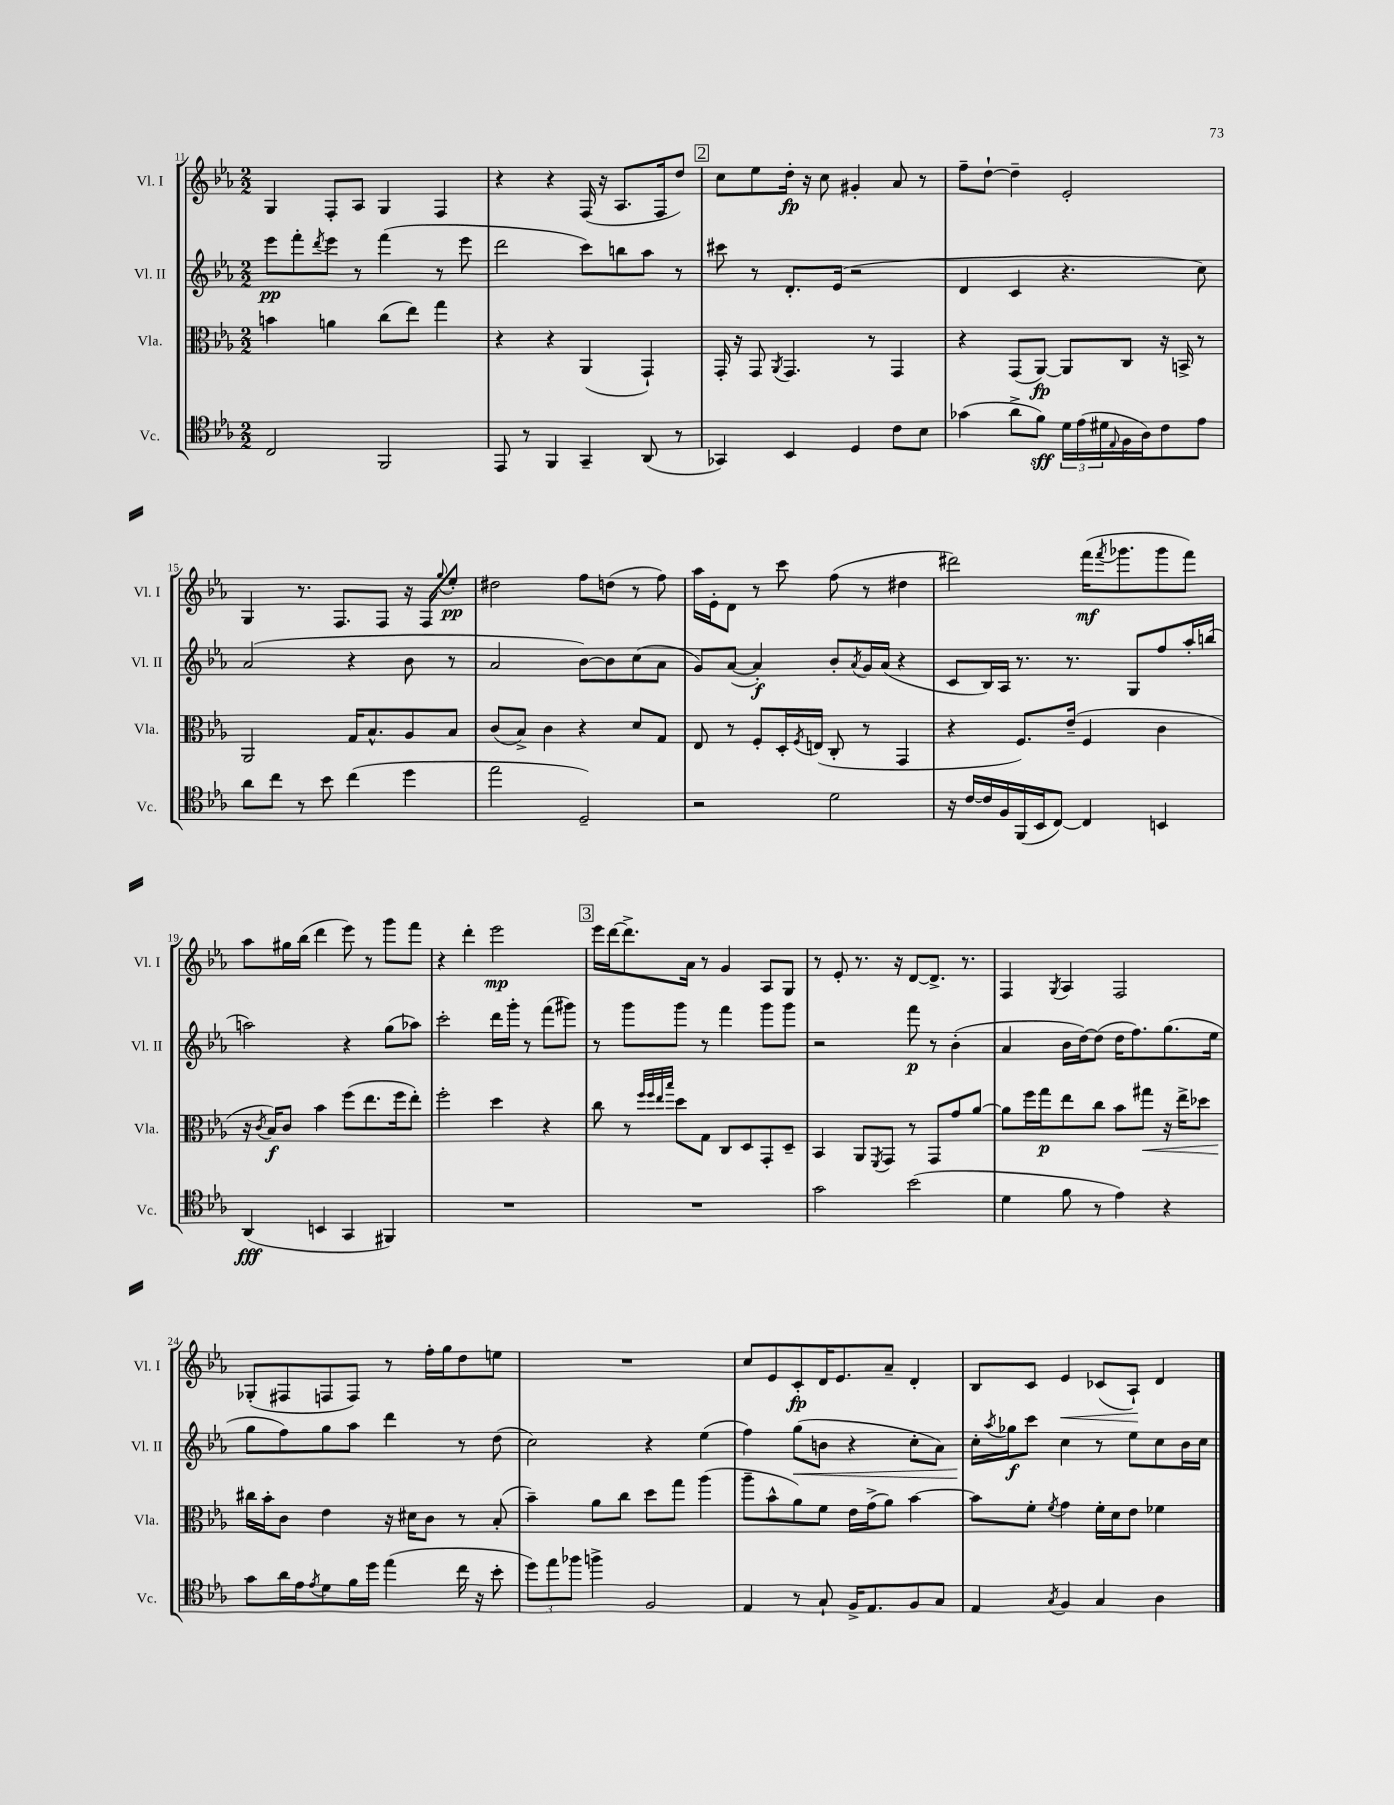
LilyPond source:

<<
\new StaffGroup <<
\new Staff = "s0" \with { instrumentName = "Vl. I" shortInstrumentName = "Vl. I" } {
    \clef treble \key ees \major \numericTimeSignature \time 2/2
    g4 f8-. aes8 g4 f4 |
    r4 r4 f16( r16 aes8. f16 d''8) |
    \mark \markup { \box "2" } c''8 ees''8 d''16-.\fp r16 c''8 gis'4-. aes'8 r8 |
    f''8-- d''8~-! d''4-- ees'2-. |
    g4 r8. f8. f8 r16 f16 \appoggiatura { g''8 } ees''8-.\pp |
    dis''2 f''8 d''8( r8 f''8) |
    aes''16 ees'16-. d'8 r8 c'''8 f''8( r8 dis''4 |
    dis'''2) f'''16\mf( \acciaccatura { f'''8 } ges'''8. ges'''8 f'''8) |
    aes''8 gis''16 bes''16( d'''4 ees'''8) r8 g'''8 f'''8 |
    r4 d'''4-. ees'''2\mp |
    \mark \markup { \box "3" } ees'''16 d'''16~ d'''8.-> aes'16 r8 g'4 aes8 g8 |
    r8 ees'8-. r8. r16 d'8~ d'8.-> r8. |
    f4 \acciaccatura { g8 } aes4 f2 |
    ges8-.( fis8 f8 f8) r8 f''16-. g''16 d''8 e''8 |
    R1 |
    c''8 ees'8 c'8-.\fp d'16 ees'8. aes'8-- d'4-. |
    bes8 c'8 ees'4\< ces'8( aes8-!\!) d'4 \bar "|." |
}
\new Staff = "s1" \with { instrumentName = "Vl. II" shortInstrumentName = "Vl. II" } {
    \clef treble \key ees \major \numericTimeSignature \time 2/2
    ees'''8\pp f'''8-. \acciaccatura { d'''8 } ees'''8 r8 f'''4( r8 ees'''8 |
    d'''2 c'''8) b''8 aes''8 r8 |
    \mark \markup { \box "2" } cis'''8 r8 d'8.-. ees'16( r2 |
    d'4 c'4 r4. c''8) |
    aes'2( r4 bes'8 r8 |
    aes'2 bes'8~) bes'8 c''8( aes'8 |
    g'8) aes'8~( aes'4-.\f) bes'8-. \acciaccatura { aes'8 } g'16 aes'16( r4 |
    c'8 bes16) aes16 r8. r8. g8 f''8 aes''16-. b''16( |
    a''2) r4 g''8( aes''8) |
    c'''2-. d'''16 g'''16-. r8 f'''8( gis'''8) |
    \mark \markup { \box "3" } r8 g'''8 g'''8 r8 f'''4 g'''8 g'''8 |
    r2 f'''8\p r8 bes'4-.( |
    aes'4 bes'16 d''16~) d''8( d''16 f''8.) g''8.( ees''16 |
    g''8 f''8) g''8 aes''8 d'''4 r8 d''8( |
    c''2) r4 ees''4( |
    f''4) g''8\<( b'8 r4 c''8-. aes'8) |
    c''16-.\! \acciaccatura { aes''8 } ges''16\f c'''8 c''4 r8 ees''8 c''8 bes'16 c''16 \bar "|." |
}
\new Staff = "s2" \with { instrumentName = "Vla." shortInstrumentName = "Vla." } {
    \clef alto \key ees \major \numericTimeSignature \time 2/2
    b'4 a'4 c''8( ees''8) g''4 |
    r4 r4 aes,4( g,4-!) |
    \mark \markup { \box "2" } g,16-. r16 g,8 \acciaccatura { aes,8 } g,4. r8 g,4 |
    r4 g,8( aes,8~\fp) aes,8 c8 r16 b,16-> r8 |
    aes,2 g16 bes8.-^ aes8 bes8 |
    c'8( bes8->) c'4 r4 d'8 g8 |
    ees8 r8 f8-. d16-. \acciaccatura { f8 } e16( c8-. r8 g,4 |
    r4 f8.) ees'16--( f4 c'4 |
    r16 \acciaccatura { c'8 } bes16\f) c'8 bes'4 f''8( ees''8. f''16 ees''8-.) |
    f''2-. d''4 r4 |
    \mark \markup { \box "3" } c''8 r8 \grace { f''32 f''32 ees''32 bes''32 } d''8 g8 c8 d8 g,8-. d8-- |
    bes,4 aes,8 \acciaccatura { f,8 } g,8 r8 g,8 g'8 aes'8~ |
    aes'8 f''16 g''16\p ees''8 c''8 bes'8 gis''8\< r16 ees''16-> des''8 |
    cis''16\! bes'16-. c'8 ees'4 r16 dis'16 c'8 r8 bes8-.( |
    bes'4--) aes'8 c''8 d''8 g''8 aes''4( |
    aes''8-- bes'8-^ aes'8) f'8 ees'16 g'16->( aes'8) bes'4~ |
    bes'8 f'8-. \acciaccatura { f'8 } g'4 f'16-. d'16 ees'8 fes'4 \bar "|." |
}
\new Staff = "s3" \with { instrumentName = "Vc." shortInstrumentName = "Vc." } {
    \clef tenor \key ees \major \numericTimeSignature \time 2/2
    c2 f,2 |
    ees,8 r8 f,4 g,4-- aes,8( r8 |
    \mark \markup { \box "2" } ges,4) bes,4 d4 c'8 bes8 |
    ges'4( aes'8-> f'8\sff) \tuplet 3/2 { d'16 ees'16( dis'16 } \appoggiatura { ees8 } f16 aes16) c'8 ees'8 |
    aes'8 c''8 r8 bes'8 c''4( d''4 |
    ees''2 d2--) |
    r2 d'2 |
    r16 c'16~ c'16 f16 f,16( bes,16 c8~) c4 b,4 |
    aes,4\fff( b,4 g,4 fis,4) |
    R1 |
    \mark \markup { \box "3" } R1 |
    g'2 bes'2( |
    d'4 f'8 r8 ees'4) r4 |
    g'8 aes'16 ees'16 \acciaccatura { ees'8 } d'8 f'16 d''16 ees''4( c''16 r16 bes'8-. |
    \tuplet 3/2 { d''8) ees''8 fes''8 } f''4-> f2 |
    ees4 r8 g8-! f16-> ees8. f8 g8 |
    ees4 \acciaccatura { g8 } f4 g4 aes4 \bar "|." |
}
>>
>>
\layout { \context { \Score currentBarNumber = #11 } }
